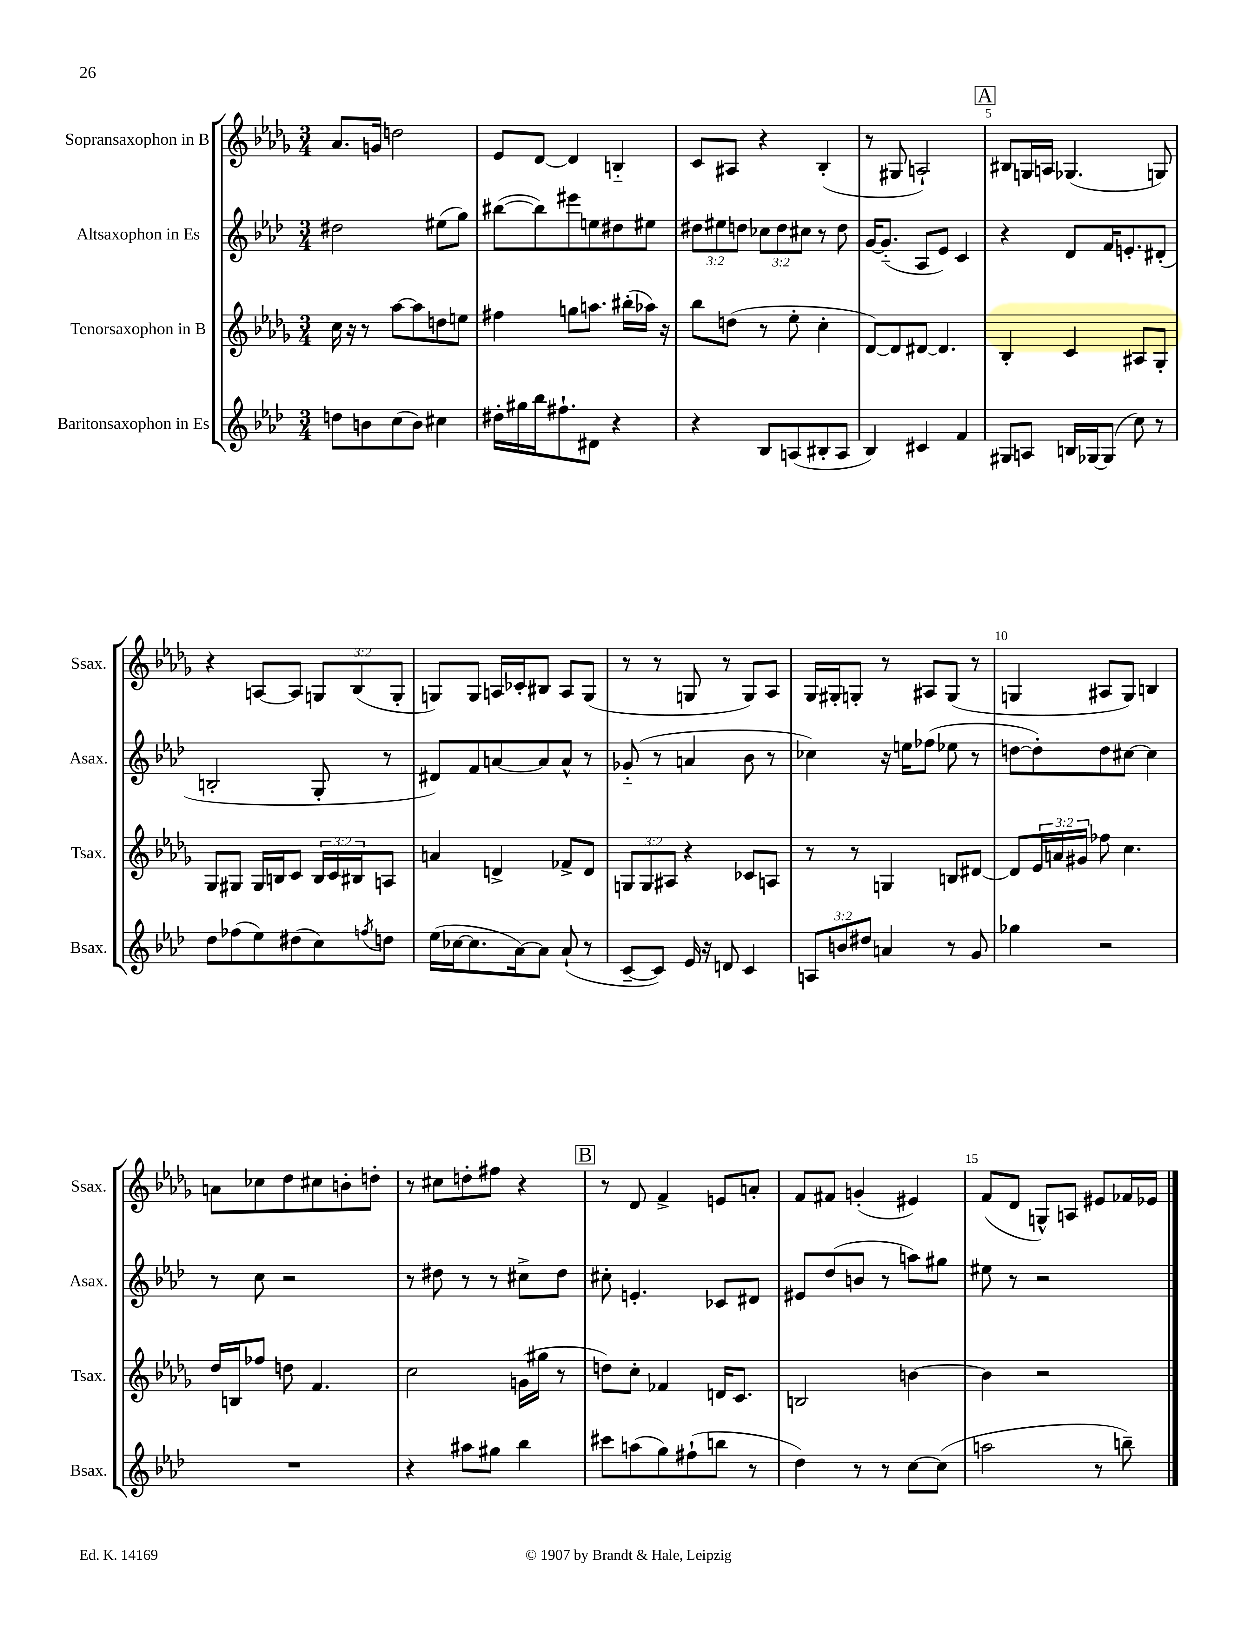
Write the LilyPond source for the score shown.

<<
\new StaffGroup <<
\new Staff = "s0" \with { instrumentName = "Sopransaxophon in B" shortInstrumentName = "Ssax." } {
    \clef treble \key des \major \numericTimeSignature \time 3/4 \override Staff.TupletNumber.text = #tuplet-number::calc-fraction-text
    aes'8. g'16 d''2 |
    ees'8 des'8~ des'4 b4-_ |
    c'8 ais8 r4 bes4-.( |
    r8 gis8 a2-!) |
    \mark \markup { \box "A" } bis8 g16 a16 ges4.( g8) |
    r4 a8~ a8 \tuplet 3/2 { g8 bes8( g8-. } |
    g8) g8 a16 ces'16-. bis8 a8 g8( |
    r8 r8 g8 r8 g8) aes8 |
    ges16 gis16-. g8-. r8 ais8 g8( r8 |
    g4 ais8 g8) b4 |
    a'8 ces''8 des''8 cis''8 b'8-. d''8-. |
    r8 cis''8 d''8-. fis''8 r4 |
    \mark \markup { \box "B" } r8 des'8 f'4-> e'8 a'8-. |
    f'8 fis'8 g'4-.( eis'4) |
    f'8( des'8 g8-^) a8 eis'8 fes'16 ees'16 \bar "|." |
}
\new Staff = "s1" \with { instrumentName = "Altsaxophon in Es" shortInstrumentName = "Asax." } {
    \clef treble \key aes \major \numericTimeSignature \time 3/4 \override Staff.TupletNumber.text = #tuplet-number::calc-fraction-text
    dis''2 eis''8( g''8) |
    bis''8~( bis''8) eis'''8 e''8 dis''8 eis''8 |
    \tuplet 3/2 { dis''8 eis''8 d''8 } \tuplet 3/2 { ces''8 d''8 cis''8 } r8 d''8 |
    g'16~ g'8.-_( aes8 ees'8) c'4 |
    \mark \markup { \box "A" } r4 des'8 f'16 e'8.-. dis'8-.( |
    b2-. g8-. r8 |
    dis'8) f'8 a'8~ a'8 a'8-^ r8 |
    ges'8-_( r8 a'4 bes'8 r8 |
    ces''4) r16 e''16 fes''8( ees''8 r8 |
    d''8~ d''8-.) d''8 cis''8~ cis''4 |
    r8 c''8 r2 |
    r8 dis''8 r8 r8 cis''8-> dis''8 |
    \mark \markup { \box "B" } cis''8-. e'4.-. ces'8 dis'8 |
    eis'8 des''8( b'8 r8 a''8) gis''8 |
    eis''8 r8 r2 \bar "|." |
}
\new Staff = "s2" \with { instrumentName = "Tenorsaxophon in B" shortInstrumentName = "Tsax." } {
    \clef treble \key des \major \numericTimeSignature \time 3/4 \override Staff.TupletNumber.text = #tuplet-number::calc-fraction-text
    c''16 r16 r8 aes''8~ aes''8 d''8 e''8 |
    fis''4 g''8 a''8. bis''16-.( aes''16) r16 |
    bes''8 d''8( r8 ees''8-. c''4-. |
    des'8~) des'8 dis'8~ dis'4. |
    \mark \markup { \box "A" } bes4-. c'4 ais8 ges8-. |
    ges8 gis8 gis16 b16 c'8 \tuplet 3/2 { b16 c'16 bis16 } a8 |
    a'4 d'4-> fes'8-> d'8 |
    \tuplet 3/2 { g8 g8 ais8 } r4 ces'8 a8 |
    r8 r8 g4 b8 dis'8~ |
    dis'8 \tuplet 3/2 { ees'16 a'16 gis'16 } fes''8 c''4. |
    des''16 b16 fes''8 d''8 f'4. |
    c''2 g'16( gis''16 r8 |
    \mark \markup { \box "B" } d''8) c''8-. fes'4 d'16 c'8. |
    b2 b'4~ |
    b'4 r2 \bar "|." |
}
\new Staff = "s3" \with { instrumentName = "Baritonsaxophon in Es" shortInstrumentName = "Bsax." } {
    \clef treble \key aes \major \numericTimeSignature \time 3/4 \override Staff.TupletNumber.text = #tuplet-number::calc-fraction-text
    d''8 b'8 c''8( b'8) cis''4 |
    dis''16-. gis''16 bes''16 fis''8.-! dis'8 r4 |
    r4 bes8 a8( bis8-. a8 |
    bes4) cis'4 f'4 |
    \mark \markup { \box "A" } gis8 a8 b16 ges16~ ges8( c''8) r8 |
    des''8 fes''8( ees''8) dis''8( c''8) \acciaccatura { f''8 } d''8 |
    ees''16( ces''16~ ces''8. aes'16~) aes'8 aes'8-!( r8 |
    c'8~-- c'8) ees'16 r16 d'8 c'4 |
    \tuplet 3/2 { a8 b'8 dis''8 } a'4 r8 g'8 |
    ges''4 r2 |
    R2. |
    r4 ais''8 gis''8 bes''4 |
    \mark \markup { \box "B" } cis'''8 a''8( g''8) fis''8-!( b''8 r8 |
    des''4) r8 r8 c''8~ c''8( |
    a''2 r8 b''8--) \bar "|." |
}
>>
>>
\layout { \context { \Score \override BarNumber.break-visibility = ##(#f #t #t) barNumberVisibility = #(every-nth-bar-number-visible 5) } }
